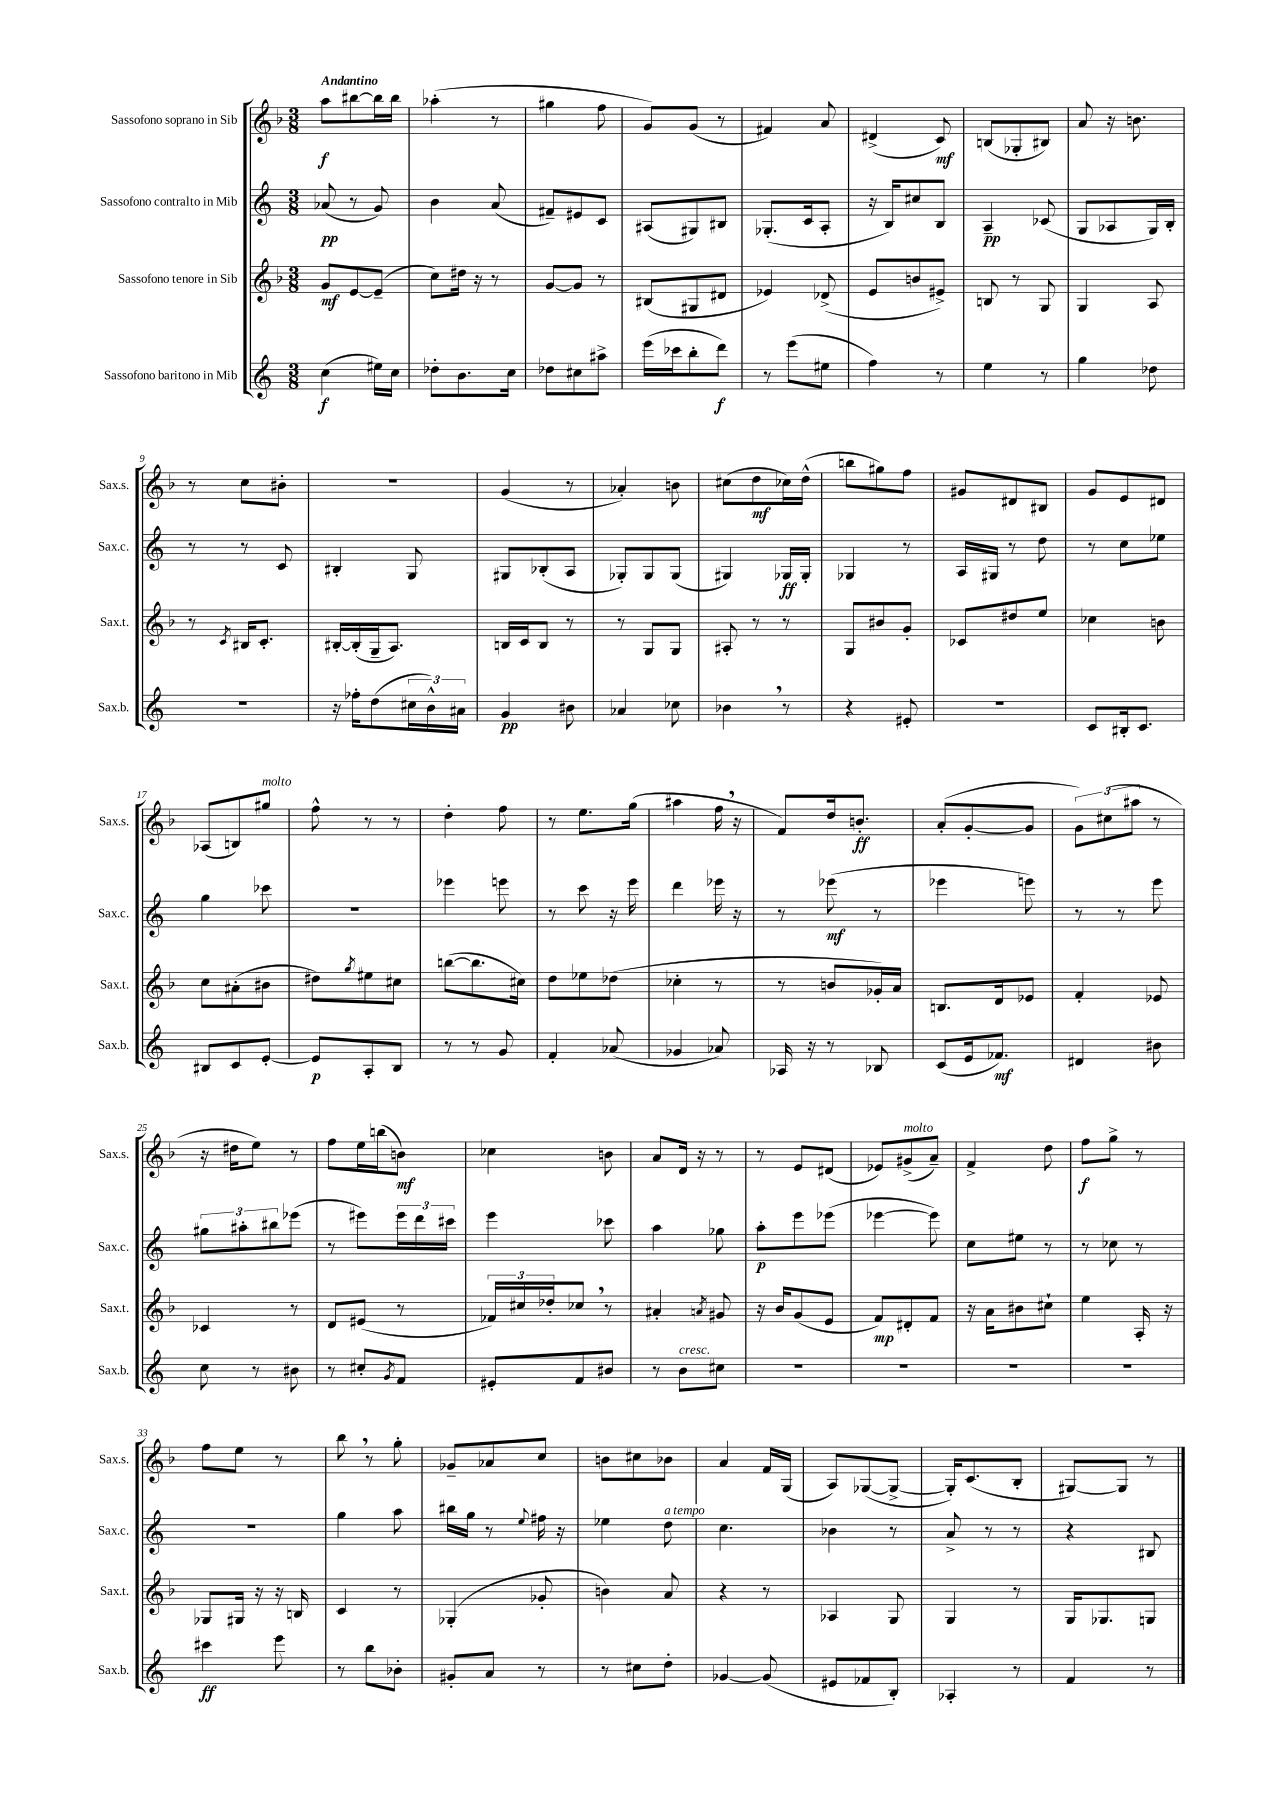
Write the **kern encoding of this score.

**kern	**dynam	**kern	**dynam	**kern	**dynam	**kern	**dynam
*part4	*part4	*part3	*part3	*part2	*part2	*part1	*part1
*staff4	*staff4	*staff3	*staff3	*staff2	*staff2	*staff1	*staff1
*I"Sassofono baritono in Mib	*	*I"Sassofono tenore in Sib	*	*I"Sassofono contralto in Mib	*	*I"Sassofono soprano in Sib	*
*I'Sax.b.	*	*I'Sax.t.	*	*I'Sax.c.	*	*I'Sax.s.	*
*clefG2	*	*clefG2	*	*clefG2	*	*clefG2	*
*k[]	*	*k[b-]	*	*k[]	*	*k[b-]	*
*M3/8	*	*M3/8	*	*M3/8	*	*M3/8	*
=1	=1	=1	=1	=1	=1	=1	=1
!	!	!	!	!	!	!LO:TX:a:B:t=Andantino	!
(4cc\	f	8g/L	mf	(8a-X/	pp	8aa\L	f
.	.	[8e/	.	8r	.	[8bb#X\	.
16ee#X\LL)	.	(8e~/J]	.	8g/)	.	16bb#\L]	.
16cc\JJ	.	.	.	.	.	16bb#\JJ	.
=2	=2	=2	=2	=2	=2	=2	=2
8dd-X'\L	.	8cc\L)	.	4b\	.	(4aa-X'\	.
8.b\	.	16dd#X\Jk	.	.	.	.	.
.	.	16r	.	.	.	.	.
.	.	8r	.	(8a/	.	8r	.
16cc\Jk	.	.	.	.	.	.	.
=3	=3	=3	=3	=3	=3	=3	=3
8dd-X\L	.	[8g/L	.	8f#X~/L)	.	4gg#X\	.
8cc#X\	.	8g/J]	.	8e#X/	.	.	.
8aa#X^\J	.	8r	.	8c/J	.	8ff\	.
=4	=4	=4	=4	=4	=4	=4	=4
(16eee\LL	.	(8B#X/L	.	(8A#X/L	.	8g/L)	.
16ccc-X\J	.	.	.	.	.	.	.
8bb'\	.	8G#X/	.	8G#X/)	.	(8g/J	.
8ddd\J)	f	8d#X/J	.	8B#X/J	.	8r	.
=5	=5	=5	=5	=5	=5	=5	=5
8r	.	4e-X/)	.	(8.G-X'/L	.	4f#X/)	.
(8eee\L	.	.	.	.	.	.	.
.	.	.	.	16c/k	.	.	.
8ee#X\J	.	(8d-X^/	.	8A'/J	.	8a/	.
=6	=6	=6	=6	=6	=6	=6	=6
4ff\)	.	8e/L	.	16r	.	(4d#X^/	.
.	.	.	.	16B/KL)	.	.	.
.	.	8bn/	.	8cc#X/	.	.	.
8r	.	8e#X^/J)	.	8B/J	.	8c/)	mf
=7	=7	=7	=7	=7	=7	=7	=7
4ee\	.	8Bn/	.	4A~/	pp	(8Bn/L	.
.	.	8r	.	.	.	8G-X'/	.
8r	.	8G/	.	(8c-X/	.	8B#X/J)	.
=8	=8	=8	=8	=8	=8	=8	=8
4gg\	.	4G/	.	8G/L	.	8a/	.
.	.	.	.	8A-X/	.	16r	.
.	.	.	.	.	.	8.bn\	.
8dd-X\	.	8A/	.	16G/L)	.	.	.
.	.	.	.	16B'/JJ	.	.	.
!!LO:LB:g=z
=9	=9	=9	=9	=9	=9	=9	=9
4.r	.	8r	.	8r	.	8r	.
.	.	8qc/	.	.	.	.	.
.	.	16B#X/KL	.	8r	.	8cc\L	.
.	.	8.c'/J	.	.	.	.	.
.	.	.	.	8c/	.	8b#X'\J	.
=10	=10	=10	=10	=10	=10	=10	=10
16r	.	[16B#X'/LL	.	4B#X'/	.	4.r	.
16ff-X'\KL	.	(16B#'/]	.	.	.	.	.
(8dd\	.	16G~/J	.	.	.	.	.
.	.	8.A/J)	.	.	.	.	.
24cc#X\L	.	.	.	8G/	.	.	.
24b^^\)	.	.	.	.	.	.	.
24a#X\JJ	.	.	.	.	.	.	.
=11	=11	=11	=11	=11	=11	=11	=11
4g/	pp	16Bn/LL	.	8G#X/L	.	(4g/	.
.	.	16c/J	.	.	.	.	.
.	.	8B/J	.	(8B-X'/	.	.	.
8b#X\	.	8r	.	8A/J	.	8r	.
=12	=12	=12	=12	=12	=12	=12	=12
4a-X/	.	8r	.	8G-X'/L)	.	4a-X'/)	.
.	.	8G/L	.	8G-/	.	.	.
8cc-X\	.	8G/J	.	(8G-/J	.	8bn\	.
=13	=13	=13	=13	=13	=13	=13	=13
4b-X,\	.	8A#X'/	.	4G#X/)	.	(8cc#X\L	.
.	.	8r	.	.	.	8dd\	mf
8r	.	8r	.	16G-X/LL	ff	16cc-X\L)	.
.	.	.	.	16G-'/JJ	.	(16dd^^\JJ	.
=14	=14	=14	=14	=14	=14	=14	=14
4r	.	8G/L	.	4G-X/	.	8bbn\L	.
.	.	8b#X/	.	.	.	8gg#X\)	.
8e#X'/	.	8g'/J	.	8r	.	8ff\J	.
=15	=15	=15	=15	=15	=15	=15	=15
4.r	.	8c-X/L	.	16A/LL	.	8g#X/L	.
.	.	.	.	16G#X/JJ	.	.	.
.	.	8dd#X/	.	8r	.	8d#X/	.
.	.	8ee/J	.	8dd\	.	8B#X/J	.
=16	=16	=16	=16	=16	=16	=16	=16
8c/L	.	4cc-X\	.	8r	.	8g/L	.
16B#X'/k	.	.	.	8cc\L	.	8e/	.
8.c/J	.	.	.	.	.	.	.
.	.	8bn\	.	8ee-X\J	.	8d#X/J	.
!!LO:LB:g=z
=17	=17	=17	=17	=17	=17	=17	=17
8B#X/L	.	8cc\L	.	4gg\	.	(8A-X/L	.
8c/	.	(8a#X'\	.	.	.	8Bn/)	.
!	!	!	!	!	!	!LO:TX:a:i:t=molto	!
[8e'/J	.	8b#X\J	.	8ccc-X\	.	8gg#X/J	.
=18	=18	=18	=18	=18	=18	=18	=18
8e/L]	p	8dd#X\L)	.	4.r	.	8ff^^\	.
.	.	8qgg/	.	.	.	.	.
8A'/	.	8ee#X\	.	.	.	8r	.
8B/J	.	8cc#X\J	.	.	.	8r	.
=19	=19	=19	=19	=19	=19	=19	=19
8r	.	([8bbn\L	.	4eee-X\	.	4dd'\	.
8r	.	8.bb\]	.	.	.	.	.
8g/	.	.	.	8eeen\	.	8ff\	.
.	.	16cc#X\Jk)	.	.	.	.	.
=20	=20	=20	=20	=20	=20	=20	=20
4f'/	.	8dd\L	.	8r	.	8r	.
.	.	8ee-X\	.	8ccc\	.	8.ee\L	.
(8a-X/	.	(8dd-X\J	.	16r	.	.	.
.	.	.	.	16eee\	.	(16gg\Jk	.
=21	=21	=21	=21	=21	=21	=21	=21
4g-X/	.	4cc-X'\	.	4ddd\	.	4aa#X\	.
8a-X/)	.	8r	.	16eee-X\	.	16ff,\	.
.	.	.	.	16r	.	16r	.
=22	=22	=22	=22	=22	=22	=22	=22
16A-X/	.	8r	.	8r	.	8f/L)	.
16r	.	.	.	.	.	.	.
8r	.	8bn/L	.	(8eee-X\	mf	16dd/k	.
.	.	.	.	.	.	8.bn'/J	ff
8B-X/	.	16g-X'/L)	.	8r	.	.	.
.	.	16a/JJ	.	.	.	.	.
=23	=23	=23	=23	=23	=23	=23	=23
(8c/L	.	8.Bn/L	.	4eee-X\	.	(8a'/L	.
16e/k	.	.	.	.	.	[8g'/	.
8.f-X/J)	mf	16d/k	.	.	.	.	.
.	.	8e-X/J	.	8eeen\)	.	8g/J]	.
=24	=24	=24	=24	=24	=24	=24	=24
4d#X/	.	4f'/	.	8r	.	12g\L)	.
.	.	.	.	.	.	(12cc#X\	.
.	.	.	.	8r	.	.	.
.	.	.	.	.	.	12aa#X\J	.
8b#X\	.	8e-X/	.	8eee\	.	8r	.
!!LO:LB:g=z
=25	=25	=25	=25	=25	=25	=25	=25
8cc\	.	4c-X/	.	12gg#X\L	.	16r	.
.	.	.	.	.	.	16dd#X\KL	.
.	.	.	.	12aa#X'\	.	.	.
8r	.	.	.	.	.	8ee\J)	.
.	.	.	.	12bb#X\	.	.	.
8b#X\	.	8r	.	(8eee-X\J	.	8r	.
=26	=26	=26	=26	=26	=26	=26	=26
8r	.	8d/L	.	8r	.	8ff\L	.
8cc#X'/L	.	(8e#X/J	.	8eee#X\L)	.	16ee\L	.
.	.	.	.	.	.	(16bbn\J	.
8qg/	.	.	.	.	.	.	.
8f/J	.	8r	.	24eee#\L	.	8bn\J)	mf
.	.	.	.	24ddd\	.	.	.
.	.	.	.	24ccc#X\JJ	.	.	.
=27	=27	=27	=27	=27	=27	=27	=27
8e#X'/L	.	24f-X/LL)	.	4eee\	.	4cc-X\	.
.	.	24cc#X/	.	.	.	.	.
.	.	24dd-X'/J	.	.	.	.	.
8f/	.	8cc-X,/J	.	.	.	.	.
8b#X/J	.	8r	.	8ccc-X\	.	8bn\	.
=28	=28	=28	=28	=28	=28	=28	=28
8r	.	4a#X'/	.	4aa\	.	8a/L	.
!LO:TX:a:i:t=cresc.	!	!	!	!	!	!	!
8b\L	.	.	.	.	.	16d/Jk	.
.	.	.	.	.	.	16r	.
.	.	8qan/	.	.	.	.	.
8cc#X\J	.	8g#X/	.	8gg-X\	.	8r	.
=29	=29	=29	=29	=29	=29	=29	=29
4.r	.	16r	.	8aa'\L	p	8r	.
.	.	16b-/KL	.	.	.	.	.
.	.	(8g/	.	8eee\	.	8e/L	.
.	.	8e/J	.	(8eee-X\J	.	(8d#X/J	.
=30	=30	=30	=30	=30	=30	=30	=30
4.r	.	8f/L)	mp	[4eee-X\	.	8e-X/L)	.
!	!	!	!	!	!	!LO:TX:a:i:t=molto	!
.	.	8d#X'/	.	.	.	(8g#X^/	.
.	.	8f/J	.	8eee-\])	.	8a~/J)	.
=31	=31	=31	=31	=31	=31	=31	=31
4.r	.	16r	.	8cc\L	.	4f^/	.
.	.	16a\KL	.	.	.	.	.
.	.	8b#X\	.	8ee#X\J	.	.	.
.	.	8cc#X`\J	.	8r	.	8dd\	.
=32	=32	=32	=32	=32	=32	=32	=32
4.r	.	4ee\	.	8r	.	8ff\L	f
.	.	.	.	8cc-X\	.	8gg^\J	.
.	.	16A'/	.	8r	.	8r	.
.	.	16r	.	.	.	.	.
!!LO:LB:g=z
=33	=33	=33	=33	=33	=33	=33	=33
4ccc#X\	ff	8G-X/L	.	4.r	.	8ff\L	.
.	.	16G#X/Jk	.	.	.	8ee\J	.
.	.	16r	.	.	.	.	.
8eee\	.	16r	.	.	.	8r	.
.	.	16Bn/	.	.	.	.	.
=34	=34	=34	=34	=34	=34	=34	=34
8r	.	4c/	.	4gg\	.	8bb-,\	.
8bb\L	.	.	.	.	.	8r	.
8b-X'\J	.	8r	.	8aa\	.	8gg'\	.
=35	=35	=35	=35	=35	=35	=35	=35
8g#X'/L	.	(4G-X'/	.	16bb#X\LL	.	8g-X~/L	.
.	.	.	.	16gg\JJ	.	.	.
8a/J	.	.	.	8r	.	8a-X/	.
.	.	.	.	8qqee/	.	.	.
8r	.	8g-X'/	.	16ff#X\	.	8cc/J	.
.	.	.	.	16r	.	.	.
=36	=36	=36	=36	=36	=36	=36	=36
8r	.	4bn\)	.	4ee-X\	.	8bn\L	.
8cc#X\L	.	.	.	.	.	8cc#X\	.
!	!	!	!	!LO:TX:a:i:t=a tempo	!	!	!
8dd'\J	.	8a/	.	8dd\	.	8b-X\J	.
=37	=37	=37	=37	=37	=37	=37	=37
[4g-X/	.	4r	.	4.cc\	.	4a/	.
(8g-/]	.	8r	.	.	.	16f/LL	.
.	.	.	.	.	.	(16G/JJ	.
=38	=38	=38	=38	=38	=38	=38	=38
8e#X/L	.	4A-X/	.	4b-X\	.	8A/L)	.
8f-X/	.	.	.	.	.	([8G-X/	.
8B'/J)	.	8G/	.	8r	.	8G-^/J_	.
=39	=39	=39	=39	=39	=39	=39	=39
4A-X'/	.	4G/	.	8a^/	.	16G-'/KL])	.
.	.	.	.	.	.	(8.c/	.
.	.	.	.	8r	.	.	.
8r	.	8r	.	8r	.	8B-'/J	.
=40	=40	=40	=40	=40	=40	=40	=40
4f/	.	16G/KL	.	4r	.	[8G#X/L)	.
.	.	8.G-X/	.	.	.	.	.
.	.	.	.	.	.	8G#/J]	.
8r	.	8Gn/J	.	8B#X/	.	8r	.
==	==	==	==	==	==	==	==
*-	*-	*-	*-	*-	*-	*-	*-
